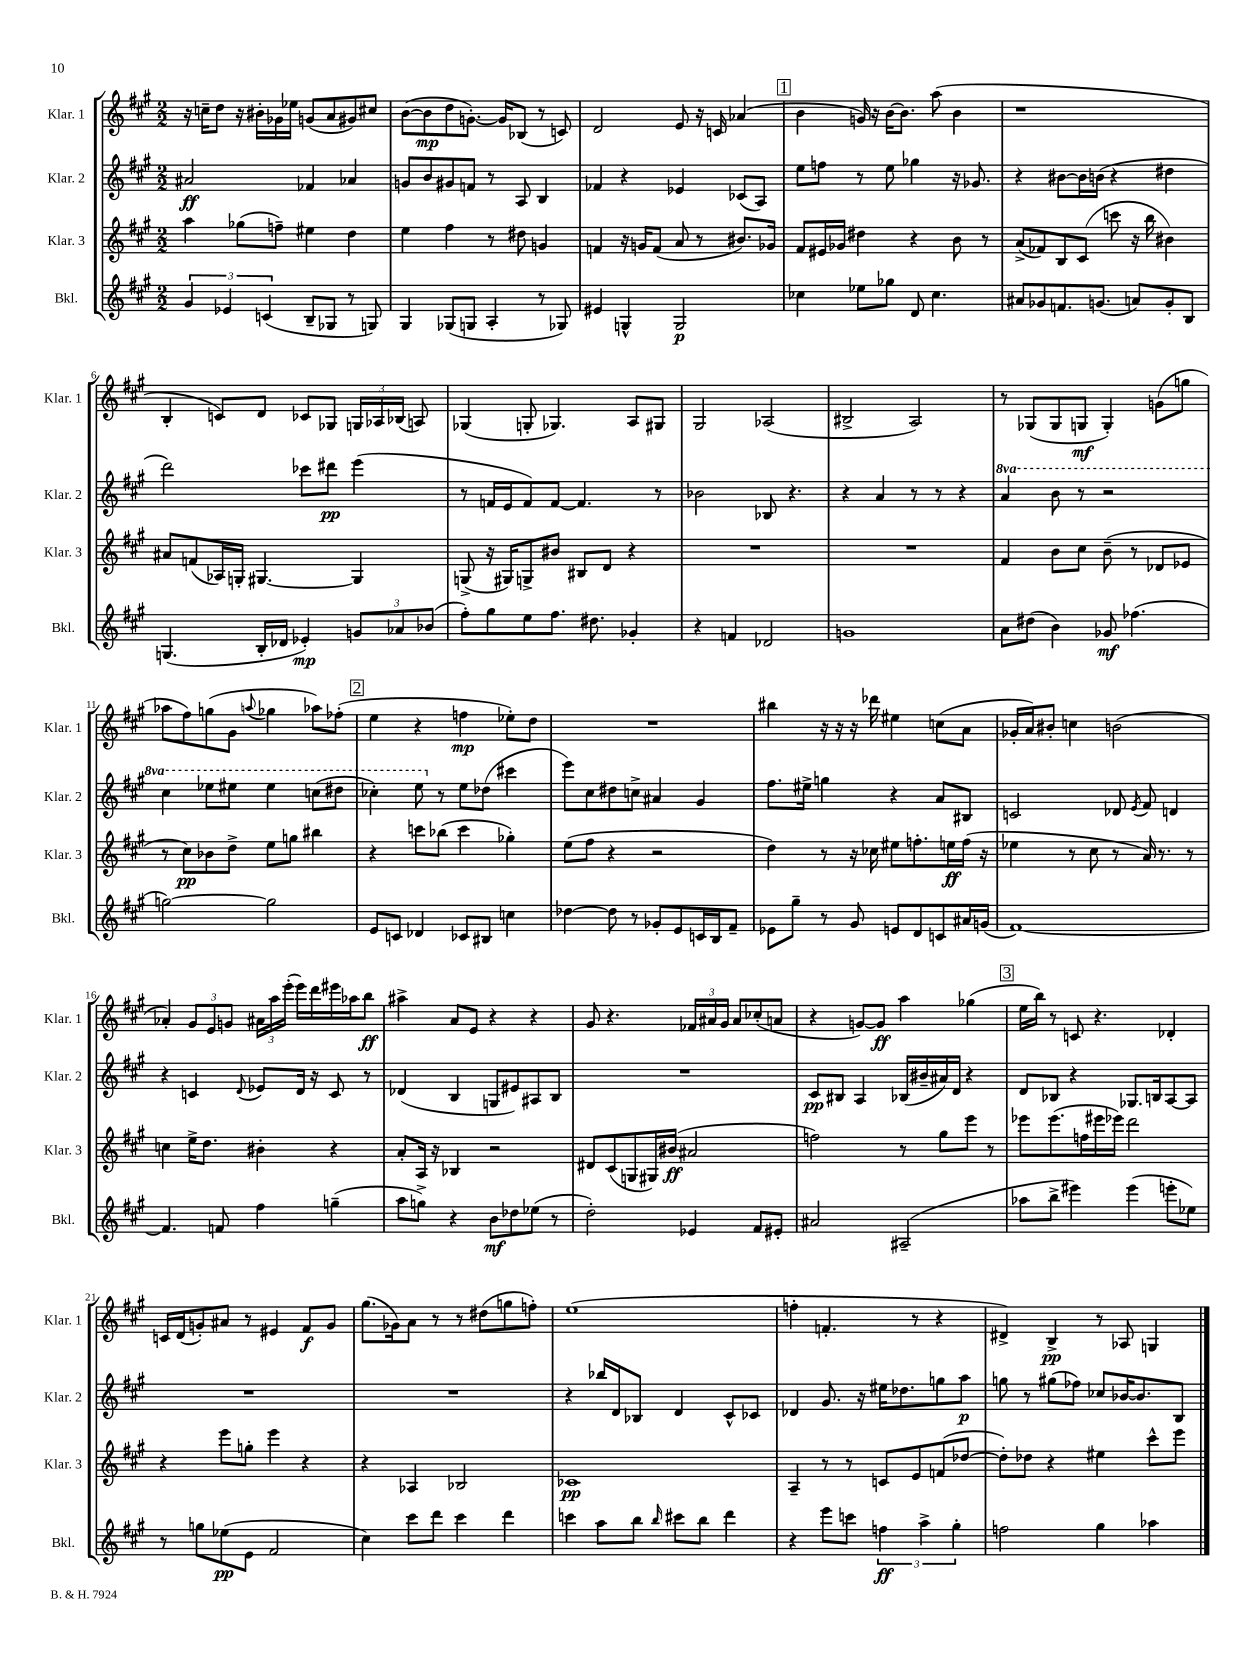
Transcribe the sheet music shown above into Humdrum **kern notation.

**kern	**kern	**kern	**kern
*staff4	*staff3	*staff2	*staff1
*clefG2	*clefG2	*clefG2	*clefG2
*k[f#c#g#]	*k[f#c#g#]	*k[f#c#g#]	*k[f#c#g#]
*M2/2	*M2/2	*M2/2	*M2/2
6g#/	4aa\	2a#/	16r
.	.	.	16cc~\LK
.	.	.	8dd\J
6e-/	.	.	.
.	(8gg-\L	.	16r
.	.	.	16b#'\LL
(6c/	.	.	.
.	8ff~\J)	.	16g-\
.	.	.	16ee-\JJ
8B~/L	4ee#\	4f-/	(8g/L
8G-/J	.	.	8a/
8r	4dd\	4a-/	8g#/)
8G/)	.	.	8cc#/J
=	=	=	=
4G#/	4ee\	8g/L	([8b\L
.	.	8b/	8b\]
(8G-/L	4ff#\	8g#/	8dd\
8G/J	.	8f/J	[8.g'\J)
4A'/	8r	8r	.
.	.	.	16g/]LK
.	8dd#\	8A/	(8B-/J
8r	4g/	4B/	8r
8G-/)	.	.	8c/)
=	=	=	=
4e#/	4f/	4f-/	2d/
4G^^/	16r	4r	.
.	16g/LK	.	.
.	(8f/J	.	.
2G/	8a/	4e-/	8e/
.	8r	.	16r
.	.	.	16c/
.	8.b#/L)	(8c-/L	(4a-/
.	.	8A/J)	.
.	16g-/Jk	.	.
=	=	=	=
4cc-\	8f#/L	8ee\L	4b\
.	16e#/L	8ff\J	.
.	16g-/JJ	.	.
8ee-\L	4dd#\	8r	16g/)
.	.	.	16r
8gg-\J	.	8ee\	[16b\LK
.	.	.	8.b\]J
8d/	4r	4gg-\	.
4.cc-\	.	.	(8aa\
.	8b\	16r	4b\
.	.	8.g-/	.
.	8r	.	.
=	=	=	=
8a#/L	(8a^/L	4r	1r
8g-/	8f-/)	.	.
8.f/	8B/	[8b#\L	.
.	(8c#/J	16b#\]L	.
(8.g/J	.	(16b\JJ	.
.	8ccc\	4r	.
8a/L)	16r	.	.
.	16bb\	.	.
8g'/	4b#\)	4dd#\	.
8B/J	.	.	.
=	=	=	=
(4.G/	8a#/L	2ddd\)	4B'/
.	(8f/	.	.
.	16A-/L)	.	8c/L)
.	16G'/JJ	.	.
16B'/LL	[4.G#/	.	8d/J
16d-/JJ	.	.	.
4e-'/)	.	8ccc-\L	8c-/L
.	.	8ddd#\J	8G-/J
12g/L	4G#/]	(4eee\	24G/LL
.	.	.	24A-/
12a-/	.	.	(24B-/JJ
.	.	.	8A/)
(12b-/J	.	.	.
=	=	=	=
8ff#'\L)	(8G^/	8r	(4G-/
8gg#\	16r	16f/LL	.
.	16G#/LK)	16e/J	.
8ee\	8G^/	8f/)	8G'/
8.ff#\J	8b#/J	[8f/J	4.G-/)
.	8B#/L	4.f/]	.
8.dd#\	.	.	.
.	8d/J	.	.
4g-'/	4r	.	8A/L
.	.	8r	8G#/J
=	=	=	=
4r	1r	2b-\	2G#/
4f/	.	.	.
2d-/	.	8B-/	(2A-/
.	.	4.r	.
=	=	=	=
1g	1r	4r	2B#^/
.	.	4a/	.
.	.	8r	2A/)
.	.	8r	.
.	.	4r	.
=	=	=	=
8a\L	4f#/	4aa/	8r
(8dd#\J	.	.	(8G-/L
4b\)	8b\L	8bb\	8G-/
.	8cc#\J	8r	8G/J
8g-/	(8b~\	2r	4G'/)
(4.ff-\	8r	.	.
.	8d-/L	.	(8g\L
.	8e-/J	.	8gg\J
=	=	=	=
[2gg\)	8r	4ccc#\	8aa-\L
.	8cc#\L)	.	8ff#\)
.	8b-\	8eee-\L	(8gg\
.	8dd^\J	8eee#\J	8g#\J
.	.	.	8qqaa/
2gg\]	8ee\L	4eee#\	4gg-\
.	8gg\J	.	.
.	4bb#\	(8ccc\L	8aa-\L)
.	.	8ddd#\J	(8ff-'\J
=	=	=	=
8e/L	4r	4ccc-'\)	4ee\
8c/J	.	.	.
4d-/	8ccc\L	8eee\	4r
.	(8bb-\J	8r	.
8c-/L	4ccc\	8ee\L	4ff\
8B#/J	.	(8dd-\J	.
4cc\	4gg-'\)	4ccc#\	8ee-'\L)
.	.	.	8dd\J
=	=	=	=
[4dd-\	(8ee\L	8eee\L)	1r
.	8ff#\J	8cc#\	.
8dd-\]	4r	8dd#\	.
8r	.	8cc^\J	.
8g-'/L	2r	4a#/	.
8e/	.	.	.
16c/L	.	4g#/	.
16B/J	.	.	.
8f#~/J	.	.	.
=	=	=	=
8e-\L	4dd\)	8.ff#\L	4bb#\
8gg#~\J	.	.	.
.	.	16ee#^\Jk	.
8r	8r	4gg\	16r
.	.	.	16r
8g#/	16r	.	16r
.	16cc-\	.	16ddd-\
8e/L	8ee#\L	4r	4ee#\
8d/	8.ff'\	.	.
8c/	.	8a/L	(8cc\L
.	16ee\L	.	.
16a#/L	(16ff\JJ	8B#/J	8a\J
(16g/JJ	16r	.	.
=	=	=	=
[1f#)	4ee-\	2c/	16g-'/LL
.	.	.	16a/J)
.	.	.	8b#'/J
.	8r	.	4cc\
.	8cc#\	.	.
.	8r	8d-/	(2b\
.	.	8qe/	.
.	16a/)	8f#/	.
.	8.r	.	.
.	.	4d/	.
.	8r	.	.
=	=	=	=
4.f#/]	4cc\	4r	4a-'/)
.	16ee^\LK	4c/	12g#/L
.	8.dd\J	.	.
.	.	.	12e/
8f/	.	.	.
.	.	.	12g/J
.	.	8qqd/	.
4ff#\	4b#'\	8e-/L	24a#\LL
.	.	.	24aa\
.	.	.	(24eee'\JJ
.	.	16d/Jk	16eee\LL)
.	.	16r	16ddd\
(4gg~\	4r	8c/	16eee#\
.	.	.	16aa-\J
.	.	8r	8bb\J
=	=	=	=
8aa\L	8a'/L	(4d-/	4aa#^\
8gg^\J)	16A/Jk	.	.
.	16r	.	.
4r	4B-/	4B/	8a/L
.	.	.	8e/J
8b\L	2r	8G/L	4r
8dd-\	.	8e#/)	.
(8ee-\J	.	8A#/	4r
8r	.	8B/J	.
=	=	=	=
2dd'\)	8d#/L	1r	8g#/
.	(8c#/	.	4.r
.	8G/	.	.
.	16G#/L)	.	.
.	(16b#/JJ	.	.
4e-/	2a#/	.	24f-/LL
.	.	.	24a#/
.	.	.	24g#/JJ
.	.	.	8a#/L
8f#/L	.	.	(8cc-'/
8e#'/J	.	.	8a/J
=	=	=	=
2a#/	2ff\)	8c#/L	4r
.	.	8B#/J	.
.	.	4A/	[8g/L)
.	.	.	8g/]J
(2A#~/	8r	(16B-/LL	4aa\
.	.	16b#~/	.
.	8gg#\L	16a#/)	.
.	.	16d/JJ	.
.	8eee\J	4r	(4gg-\
.	8r	.	.
=	=	=	=
8aa-\L	8eee-\L	8d/L	16ee\LL
.	.	.	16bb\JJ)
8bb^\J	(8.eee-\	8B-/J	8r
4eee#\)	.	4r	8c/
.	16ff\L	.	.
.	16eee#\	.	4.r
.	16eee-\JJ)	.	.
(4eee#\	2ddd\	8.G-/L	.
.	.	16B/k	.
8eee'\L	.	[8A/	4d-'/
8ee-\J)	.	8A/]J	.
=	=	=	=
8r	4r	1r	16c/LL
.	.	.	(16d/J
8gg\L	.	.	8g'/)
(8ee-\	8eee\L	.	8a#/J
8e\J	8gg'\J	.	8r
2f#/	4eee\	.	4e#/
.	4r	.	8f#/L
.	.	.	8g/J
=	=	=	=
4cc#\)	4r	1r	(8.gg#\L
.	.	.	16g-\k)
8ccc#\L	4A-/	.	8a\J
8ddd\J	.	.	8r
4ccc#\	2B-/	.	8r
.	.	.	(8dd#\L
4ddd\	.	.	8gg\
.	.	.	8ff'\J)
=	=	=	=
4ccc\	1c-	4r	(1ee
8aa\L	.	16bb-/LL	.
.	.	16d/J	.
8bb\J	.	8B-/J	.
16qqbb/	.	.	.
8ccc#\L	.	4d/	.
8bb\J	.	.	.
4ddd\	.	8c#^^/L	.
.	.	8c-/J	.
=	=	=	=
4r	4A~/	4d-/	4ff'\
8eee\L	8r	8.g#/	4.f'/
8ccc\J	8r	.	.
.	.	16r	.
6ff\	8c/L	16ee#\LK	.
.	.	8.dd-\	.
.	8e/	.	8r
6aa^\	.	.	.
.	(8f/	8gg\	4r
6gg#'\	.	.	.
.	[8dd-/J	8aa\J	.
=	=	=	=
2ff\	8dd-'\]L)	8gg\	4d#^/)
.	8dd-\J	8r	.
.	4r	(8gg#\L	4B^/
.	.	8ff-\J)	.
4gg#\	4ee#\	8cc-/L	8r
.	.	[16b-/K	8A-/
.	.	8.b-/]	.
4aa-\	8ccc#^^\L	.	4G/
.	8eee\J	8B/J	.
==	==	==	==
*-	*-	*-	*-
